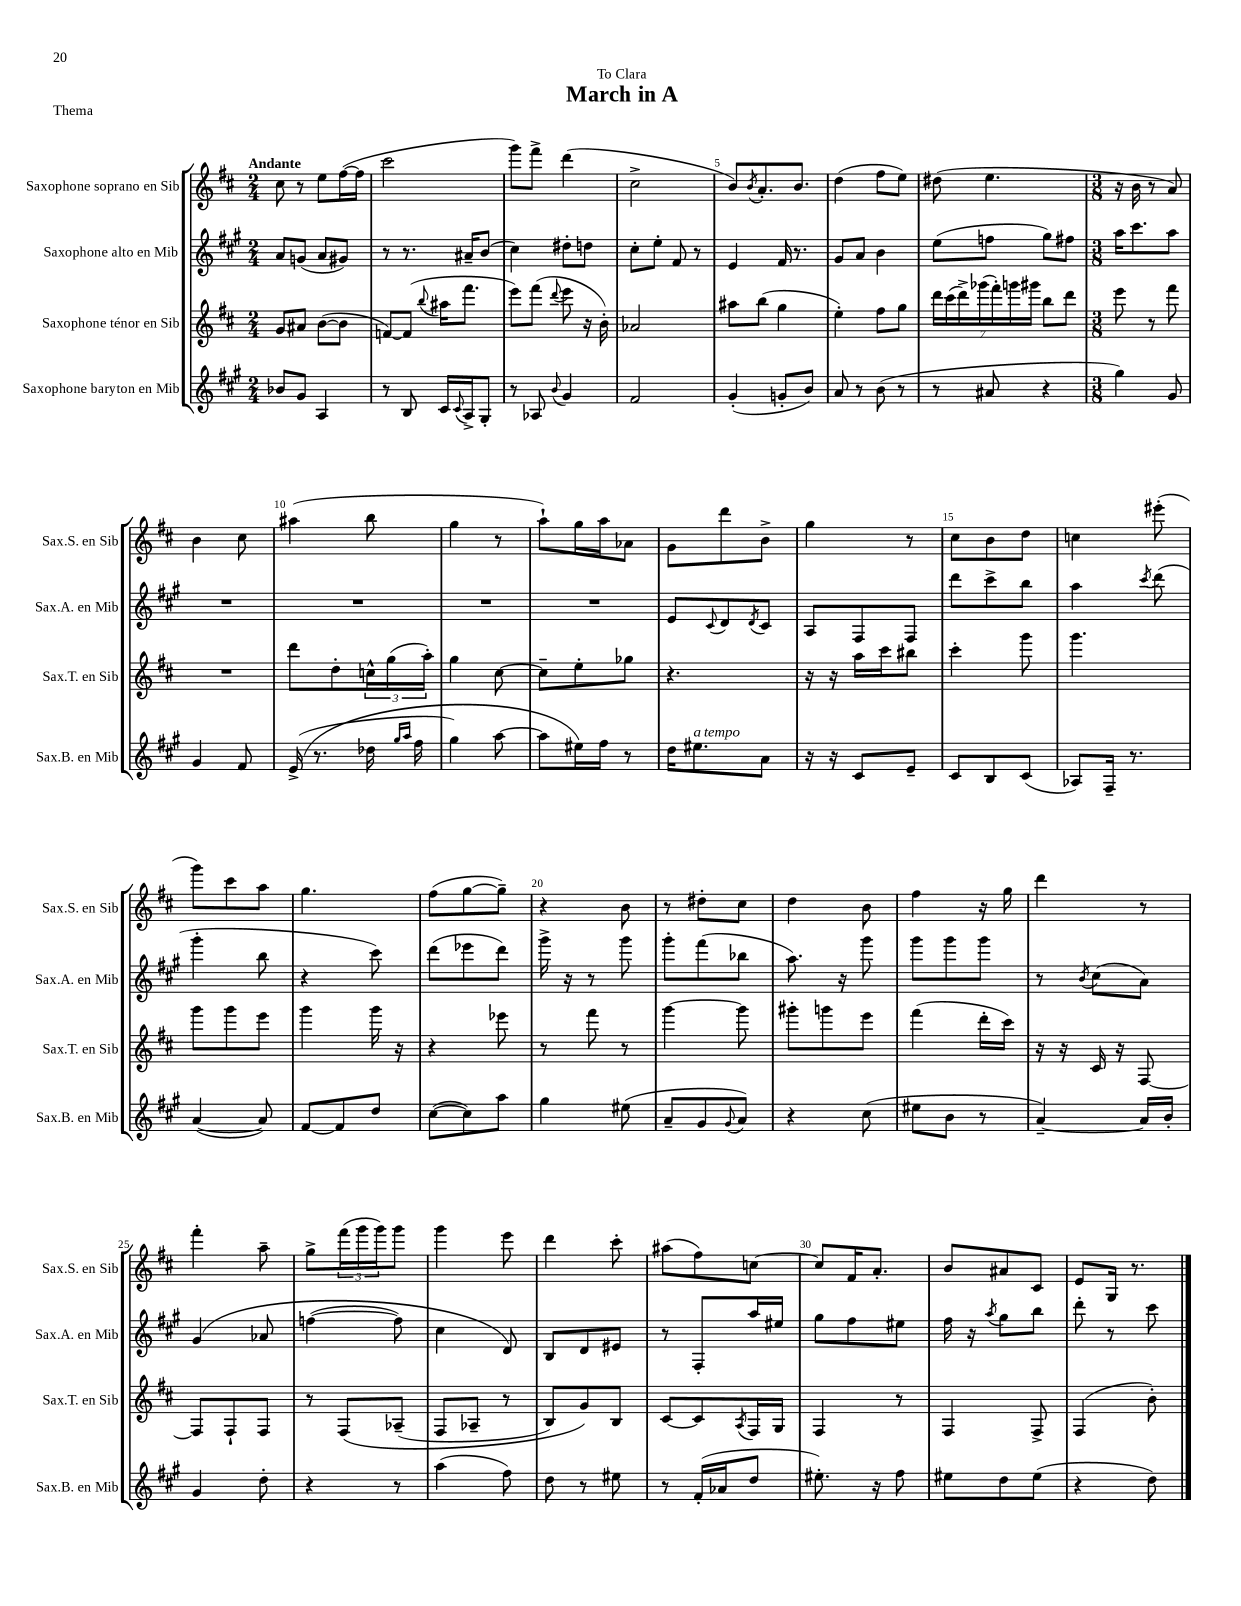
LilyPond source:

\header { title = "March in A" dedication = "To Clara" piece = "Thema" }
<<
\new StaffGroup <<
\new Staff = "s0" \with { instrumentName = "Saxophone soprano en Sib" shortInstrumentName = "Sax.S. en Sib" } {
    \clef treble \key d \major \numericTimeSignature \time 2/4 \tempo "Andante"
    cis''8 r8 e''8 fis''16~( fis''16 |
    cis'''2 |
    g'''8) fis'''8-> d'''4( |
    cis''2-> |
    b'8) \acciaccatura { b'8 } a'8.-. b'8. |
    d''4( fis''8 e''8) |
    dis''8( e''4. |
    \numericTimeSignature \time 3/8 r16 b'16 r8 a'8) |
    b'4 cis''8 |
    ais''4( b''8 |
    g''4 r8 |
    a''8-!) g''16 a''16 aes'8 |
    g'8 d'''8 b'8-> |
    g''4 r8 |
    cis''8 b'8 d''8 |
    c''4 eis'''8-.( |
    g'''8) cis'''8 a''8 |
    g''4. |
    fis''8( g''8~ g''8--) |
    r4 b'8 |
    r8 dis''8-. cis''8 |
    d''4 b'8 |
    fis''4 r16 g''16 |
    d'''4 r8 |
    fis'''4-. a''8-- |
    g''8-> \tuplet 3/2 { fis'''16( g'''16 g'''16) } g'''8 |
    g'''4 e'''8 |
    d'''4 cis'''8-. |
    ais''8( fis''8) c''8~ |
    c''8 fis'16 a'8.-. |
    b'8 ais'8 cis'8 |
    e'8 g16 r8. \bar "|." |
}
\new Staff = "s1" \with { instrumentName = "Saxophone alto en Mib" shortInstrumentName = "Sax.A. en Mib" } {
    \clef treble \key a \major \numericTimeSignature \time 2/4
    a'8 g'8( a'8 gis'8) |
    r8 r8. ais'16-- b'8( |
    cis''4) dis''8-. d''8 |
    cis''8-. e''8-. fis'8 r8 |
    e'4 fis'16 r8. |
    gis'8 a'8 b'4 |
    e''8( f''8 gis''8) fis''8 |
    \numericTimeSignature \time 3/8 a''16 cis'''8. a''8 |
    R4. |
    R4. |
    R4. |
    R4. |
    e'8 \appoggiatura { cis'8 } d'8 \acciaccatura { d'8 } cis'8 |
    a8 fis8 fis8 |
    d'''8 cis'''8-> b''8 |
    a''4 \acciaccatura { cis'''8 } d'''8( |
    gis'''4-. b''8 |
    r4 cis'''8) |
    d'''8( ees'''8 d'''8) |
    gis'''16-> r16 r8 gis'''8 |
    gis'''8-. fis'''8( bes''8 |
    a''8.) r16 gis'''8 |
    gis'''8 gis'''8 gis'''8 |
    r8 \acciaccatura { b'8 } cis''8( a'8) |
    gis'4\( aes'8 |
    f''4~( f''8) |
    cis''4 d'8\) |
    b8 d'8 eis'8 |
    r8 fis8-. a''16 eis''16 |
    gis''8 fis''8 eis''8 |
    fis''16 r16 \acciaccatura { a''8 } gis''8 b''8 |
    d'''8-. r8 cis'''8 \bar "|." |
}
\new Staff = "s2" \with { instrumentName = "Saxophone ténor en Sib" shortInstrumentName = "Sax.T. en Sib" } {
    \clef treble \key d \major \numericTimeSignature \time 2/4
    g'8 ais'8 b'8~( b'8 |
    f'8~) f'8( \appoggiatura { b''8 } ais''16 fis'''8. |
    e'''8) fis'''8( \appoggiatura { d'''8 } e'''8 r16 b'16-.) |
    aes'2 |
    ais''8 b''8( g''4 |
    e''4-.) fis''8 g''8 |
    \tuplet 7/4 { d'''16 cis'''16( d'''16->) ges'''16( fis'''16-.) g'''16 gis'''16 } b''8 d'''8 |
    \numericTimeSignature \time 3/8 e'''8 r8 fis'''8 |
    R4. |
    d'''8 d''8-. \tuplet 3/2 { c''16-^ g''16( a''16-.) } |
    g''4 cis''8~ |
    cis''8-- e''8-. ges''8 |
    r4. |
    r16 r16 a''16 cis'''16 bis''8 |
    cis'''4-. g'''8 |
    g'''4. |
    g'''8 g'''8 e'''8 |
    g'''4 g'''16 r16 |
    r4 ees'''8 |
    r8 fis'''8 r8 |
    g'''4~ g'''8 |
    gis'''8-. g'''8 e'''8 |
    fis'''4( d'''16-. cis'''16) |
    r16 r16 cis'16 r16 fis8~ |
    fis8 fis8-! fis8 |
    r8 fis8\( aes8--( |
    fis8 aes8-- r8 |
    b8) g'8\) b8 |
    cis'8~ cis'8 \acciaccatura { a8 } fis16 g16 |
    fis4 r8 |
    fis4 fis8-> |
    fis4( b'8-.) \bar "|." |
}
\new Staff = "s3" \with { instrumentName = "Saxophone baryton en Mib" shortInstrumentName = "Sax.B. en Mib" } {
    \clef treble \key a \major \numericTimeSignature \time 2/4
    bes'8 gis'8 a4 |
    r8 b8 cis'16 \appoggiatura { cis'8 } a16-> gis8-. |
    r8 aes8 \appoggiatura { b'8 } gis'4 |
    fis'2 |
    gis'4-.( g'8-. b'8) |
    a'8 r8 b'8( r8 |
    r8 ais'8 r4 |
    \numericTimeSignature \time 3/8 gis''4) gis'8 |
    gis'4 fis'8 |
    e'16->(\( r8. des''16 \grace { gis''16 a''16 } fis''16 |
    gis''4) a''8~ |
    a''8 eis''16\) fis''16 r8 |
    d''16 eis''8.^\markup { \italic "a tempo" } a'8 |
    r16 r16 cis'8 e'8-- |
    cis'8 b8 cis'8( |
    aes8) fis16-- r8. |
    a'4~( a'8) |
    fis'8~ fis'8 d''8 |
    cis''8~( cis''8) a''8 |
    gis''4 eis''8( |
    a'8-- gis'8 \appoggiatura { gis'8 } a'8) |
    r4 cis''8( |
    eis''8 b'8 r8 |
    a'4~--) a'16 b'16-. |
    gis'4 d''8-. |
    r4 r8 |
    a''4( fis''8) |
    d''8 r8 eis''8 |
    r8 fis'16-.( aes'16 d''8 |
    eis''8.-.) r16 fis''8 |
    eis''8 d''8 eis''8( |
    r4 d''8) \bar "|." |
}
>>
>>
\layout { \context { \Score \override BarNumber.break-visibility = ##(#f #t #t) barNumberVisibility = #(every-nth-bar-number-visible 5) } }
